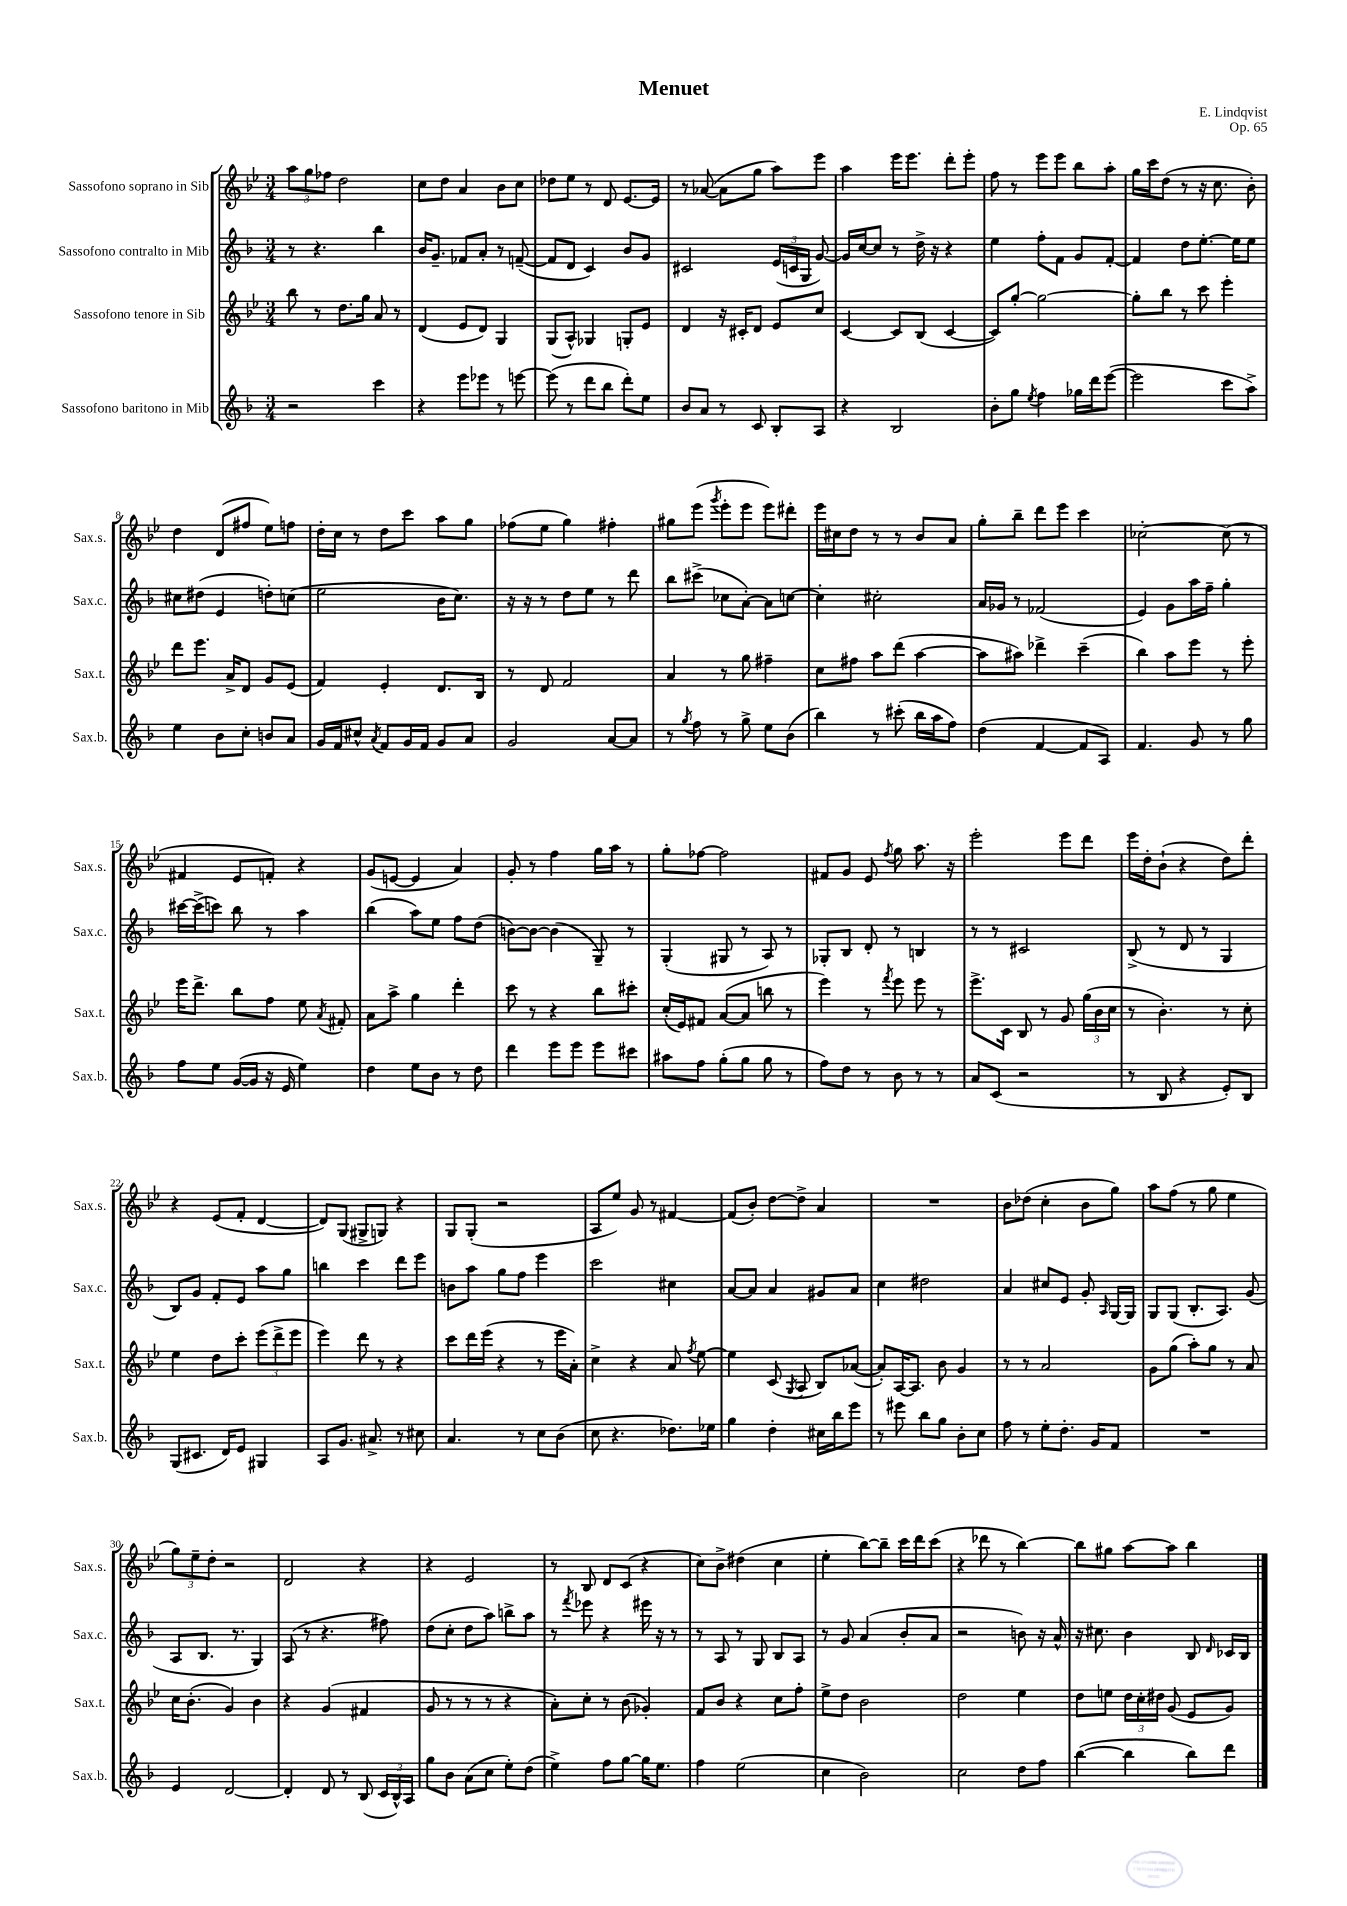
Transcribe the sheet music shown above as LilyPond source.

\header { title = "Menuet" composer = "E. Lindqvist" opus = "Op. 65" }
<<
\new StaffGroup <<
\new Staff = "s0" \with { instrumentName = "Sassofono soprano in Sib" shortInstrumentName = "Sax.s." } {
    \clef treble \key bes \major \numericTimeSignature \time 3/4
    \autoBeamOff \tuplet 3/2 { a''8[ g''8 fes''8] } d''2 |
    c''8[ d''8] a'4 bes'8[ c''8] |
    des''8[ ees''8] r8 d'8 ees'8.[~ ees'16] |
    r8 aes'8~( aes'8[ g''8] a''8[) ees'''8] |
    a''4 ees'''16[ ees'''8.] d'''8[-. ees'''8]-. |
    f''8 r8 ees'''8[ ees'''8] bes''8[ a''8]-. |
    g''16[ c'''16 d''8]( r8 r16 c''8. bes'8-.) |
    d''4 d'8[( fis''8] ees''8[) f''8] |
    d''16[-. c''16] r8 d''8[ c'''8] a''8[ g''8] |
    fes''8[( ees''8] g''4) fis''4-. |
    gis''8[ ees'''8]( \acciaccatura { g'''8 } ees'''8[-. ees'''8] ees'''8[) dis'''8]-. |
    ees'''16[ cis''16 d''8] r8 r8 bes'8[ a'8] |
    g''8[-. bes''8]-- d'''8[ ees'''8] c'''4 |
    ces''2~-. ces''8( r8 |
    fis'4 ees'8[ f'8]-.) r4 |
    g'8[( e'8]~ e'4 a'4) |
    g'8-. r8 f''4 g''16[ a''16] r8 |
    g''8[-. fes''8]~ fes''2 |
    fis'8[ g'8] ees'8 \acciaccatura { f''8 } g''8 a''8. r16 |
    ees'''2-. ees'''8[ d'''8] |
    ees'''16[ d''16-. bes'8]-!( r4 d''8[) d'''8]-. |
    r4 ees'8[( f'8]-. d'4~ |
    d'8[) g8]( gis8[-> g8]) r4 |
    g8[ g8]-.( r2 |
    a8[ ees''8]) g'8 r8 fis'4~ |
    fis'8[( bes'8]-.) d''8[~ d''8]-> a'4 |
    R2. |
    bes'8[ des''8]( c''4-. bes'8[ g''8]) |
    a''8[ f''8]( r8 g''8 ees''4 |
    \tuplet 3/2 { g''8[) ees''8-- d''8]-. } r2 |
    d'2 r4 |
    r4 ees'2 |
    r8 bes8 d'8[ c'8]( r4 |
    c''8[) bes'8]-> dis''4( c''4 |
    ees''4-. bes''8[~) bes''8]-- c'''16[ d'''16 c'''8]( |
    r4 des'''8 r8 bes''4~) |
    bes''8[ gis''8] a''8[~ a''8] bes''4 \bar "|." |
}
\new Staff = "s1" \with { instrumentName = "Sassofono contralto in Mib" shortInstrumentName = "Sax.c." } {
    \clef treble \key f \major \numericTimeSignature \time 3/4
    \autoBeamOff r8 r4. bes''4 |
    bes'16[ g'8.]-- fes'8[ a'8]-. r8 f'8~--( |
    f'8[ d'8] c'4) bes'8[ g'8] |
    cis'2 \tuplet 3/2 { e'16[( c'16 g16] } g'8~) |
    g'16[ c''16~ c''8] r8 d''16-> r16 r4 |
    e''4 f''8[-. f'8] g'8[ f'8]~-. |
    f'4 d''8[ e''8.]~-. e''16[ e''8] |
    cis''8[ dis''8]( e'4 d''8[-.) c''8]( |
    e''2 bes'16[ c''8.]) |
    r16 r16 r8 d''8[ e''8] r8 d'''8 |
    bes''8[ cis'''8]->( ces''8[ a'8]~-.) a'8[ c''8]~ |
    c''4-. cis''2-. |
    a'16[ ges'16] r8 fes'2( |
    e'4) g'8[ a''16 f''16]-- g''4-. |
    cis'''16[~ cis'''16->( c'''8]) bes''8 r8 a''4 |
    bes''4( a''8[) e''8] f''8[ d''8]( |
    b'8[~) b'8]~ b'4( g8--) r8 |
    g4-.( gis8 r8 a8) r8 |
    ges8[-. bes8] d'8-. r8 b4 |
    r8 r8 cis'2 |
    bes8->( r8 d'8 r8 g4 |
    bes8[) g'8] f'8[-. e'8] a''8[ g''8] |
    b''4 c'''4 d'''8[ e'''8] |
    b'8[ a''8] g''8[ f''8] e'''4 |
    c'''2 cis''4 |
    a'8[~ a'8] a'4 gis'8[ a'8] |
    c''4 dis''2 |
    a'4 cis''8[ e'8] g'8-. \grace { a16 } g16[~ g16] |
    g8[ g8]( bes8.[-. a8.]) g'8( |
    a8[ bes8.] r8. g4) |
    a8( r8 r4. fis''8) |
    d''8[( c''8]-. d''8[ a''8]) b''8[-> a''8] |
    r8 \acciaccatura { f'''8 } ees'''8 r4 eis'''16 r16 r8 |
    r8 a8 r8 g8 bes8[ a8] |
    r8 g'8 a'4( bes'8[-. a'8] |
    r2 b'8) r16 a'16-^ |
    r16 cis''8. bes'4 bes8 \grace { d'16 } ces'16[ bes16] \bar "|." |
}
\new Staff = "s2" \with { instrumentName = "Sassofono tenore in Sib" shortInstrumentName = "Sax.t." } {
    \clef treble \key bes \major \numericTimeSignature \time 3/4
    \autoBeamOff bes''8 r8 d''8.[ g''16] a'8 r8 |
    d'4( ees'8[ d'8]) g4 |
    g8[( a8]-^) ges4 g8[-. ees'8] |
    d'4 r16 cis'16[-. d'8] ees'8[ c''8] |
    c'4~ c'8[ bes8]( c'4~ |
    c'8[) g''8]~-. g''2~ |
    g''8[-. bes''8] r8 c'''8 ees'''4-. |
    d'''8[ ees'''8.] a'16[-> d'8] g'8[ ees'8]( |
    f'4) ees'4-. d'8.[ bes16] |
    r8 d'8 f'2 |
    a'4 r8 g''8 fis''4-- |
    c''8[ fis''8] a''8[ d'''8]( a''4~ |
    a''8[ ais''8]) des'''4-> c'''4--( |
    bes''4) a''8[ ees'''8] r8 ees'''8-. |
    ees'''16[ d'''8.]-> bes''8[ f''8] ees''8 \acciaccatura { a'8 } fis'8-. |
    a'8[ a''8]-> g''4 d'''4-. |
    c'''8 r8 r4 bes''8[ cis'''8]-. |
    c''16[-.( ees'16) fis'8] a'8[~( a'8] b''8 r8 |
    ees'''4) r8 \acciaccatura { f'''8 } ees'''8 ees'''8 r8 |
    ees'''8.[-> c'16] bes8 r8 g'8 \tuplet 3/2 { g''16[( bes'16 c''16] } |
    r8 bes'4.-.) r8 c''8-. |
    ees''4 d''8[ c'''8]-. \tuplet 3/2 { ees'''8[( d'''8-> ees'''8] } |
    ees'''4) d'''8 r8 r4 |
    c'''8[ d'''16 ees'''16]( r4 r8 ees'''16[ a'16]-.) |
    c''4-> r4 a'8 \acciaccatura { f''8 } ees''8~ |
    ees''4 c'8( \acciaccatura { g8 } a8 bes8[) aes'8]~( |
    aes'8[-.) a16~ a8.] bes'8 g'4 |
    r8 r8 a'2 |
    g'8[ g''8]( a''8[-.) g''8] r8 a'8 |
    c''16[ bes'8.]-.( g'4) bes'4 |
    r4 g'4( fis'4 |
    g'8 r8 r8 r8 r4 |
    a'8[-.) c''8]-. r8 bes'8( ges'4-.) |
    f'8[ bes'8] r4 c''8[ f''8]-. |
    ees''8[-> d''8] bes'2 |
    d''2 ees''4 |
    d''8[ e''8] \tuplet 3/2 { d''16[ c''16-. dis''16] } g'8( ees'8[ g'8]) \bar "|." |
}
\new Staff = "s3" \with { instrumentName = "Sassofono baritono in Mib" shortInstrumentName = "Sax.b." } {
    \clef treble \key f \major \numericTimeSignature \time 3/4
    \autoBeamOff r2 c'''4 |
    r4 e'''8[ ees'''8] r8 e'''8~ |
    e'''8( r8 d'''8[ bes''8] d'''8[-.) e''8] |
    bes'8[ a'8] r8 c'8 bes8[-. a8] |
    r4 bes2 |
    bes'8[-. g''8] \acciaccatura { e''8 } f''4 ges''16[ d'''16 e'''8]~( |
    e'''2 c'''8[ a''8]->) |
    e''4 bes'8[ c''8]-. b'8[ a'8] |
    g'16[ f'16 cis''8]-^ \acciaccatura { a'8 } f'8[ g'16 f'16] g'8[ a'8] |
    g'2 a'8[~ a'8] |
    r8 \acciaccatura { g''8 } f''8 r8 g''8-> e''8[ bes'8]( |
    bes''4) r8 cis'''8-.( bes''16[ a''16 f''8]) |
    d''4( f'4~ f'8[ a8]) |
    f'4. g'8 r8 g''8 |
    f''8[ e''8] g'16[~( g'16] r16 e'16 e''4) |
    d''4 e''8[ bes'8] r8 d''8 |
    d'''4 e'''8[ e'''8] e'''8[ cis'''8] |
    ais''8[ f''8] g''8[-.( g''8] g''8 r8 |
    f''8[) d''8] r8 bes'8 r8 r8 |
    a'8[ c'8]( r2 |
    r8 bes8 r4 e'8[-.) bes8] |
    g8[( cis'8.] d'16[) e'8] gis4 |
    a8[ g'8.] ais'8.-> r8 cis''8 |
    a'4. r8 c''8[ bes'8]( |
    c''8 r4. des''8.[) ees''16] |
    g''4 d''4-. cis''16[ bes''16 e'''8] |
    r8 eis'''8 bes''8[ g''8] bes'8[-. c''8] |
    f''8 r8 e''8[-. d''8.]-. g'16[ f'8] |
    R2. |
    e'4 d'2~ |
    d'4-. d'8 r8 bes8( \tuplet 3/2 { c'16[ bes16-^) a16] } |
    g''8[ bes'8] a'8[( c''8] e''8[-.) d''8]( |
    e''4->) f''8[ g''8]~ g''16[ e''8.] |
    f''4 e''2( |
    c''4 bes'2) |
    c''2 d''8[ f''8] |
    bes''4~( bes''4 bes''8[) d'''8] \bar "|." |
}
>>
>>
